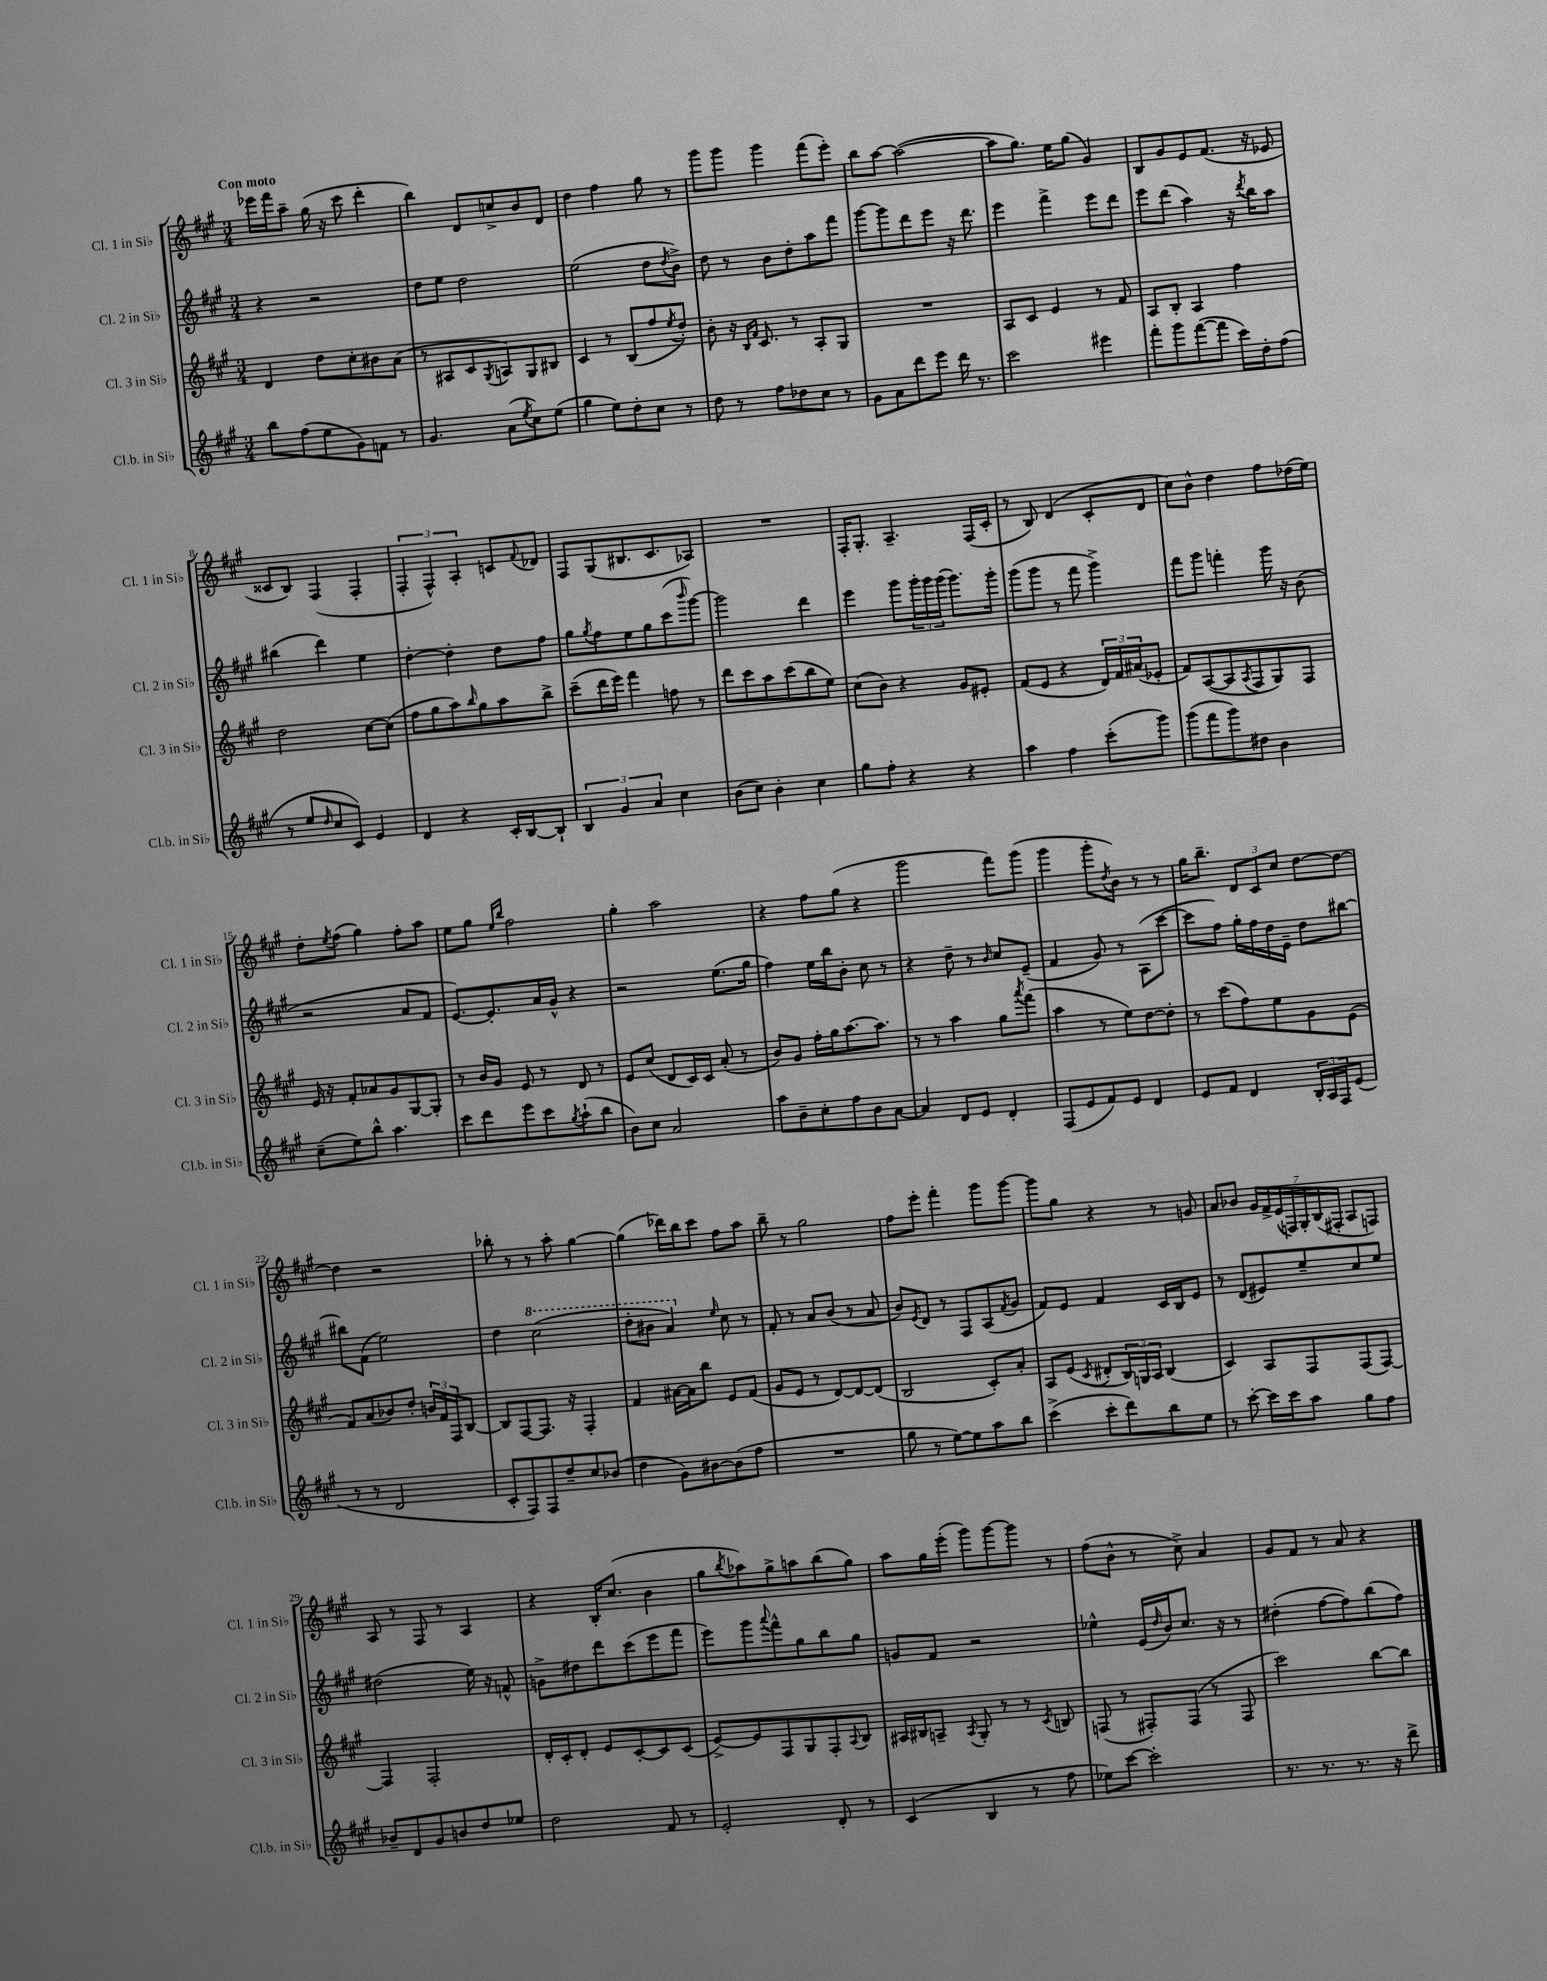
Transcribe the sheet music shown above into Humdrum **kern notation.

**kern	**kern	**kern	**kern
*part4	*part3	*part2	*part1
*staff4	*staff3	*staff2	*staff1
*I"Cl.b. in Si♭	*I"Cl. 3 in Si♭	*I"Cl. 2 in Si♭	*I"Cl. 1 in Si♭
*I'Cl.b. in Si♭	*I'Cl. 3 in Si♭	*I'Cl. 2 in Si♭	*I'Cl. 1 in Si♭
*clefG2	*clefG2	*clefG2	*clefG2
*k[f#c#g#]	*k[f#c#g#]	*k[f#c#g#]	*k[f#c#g#]
*M3/4	*M3/4	*M3/4	*M3/4
=1	=1	=1	=1
!	!	!	!LO:TX:a:B:t=Con moto
8bb\L	4d/	4r	16eee-X\LL
.	.	.	16fff#\J
(8ff#\	.	.	8aa~\J
8ee\	8dd\L	2r	(16gg#\
.	.	.	16r
8g#\)	8cc#'\	.	8ccc#\
8fn\J	8b#X\	.	4ddd'\
8r	(8a\J	.	.
=2	=2	=2	=2
4.g#/	8r	8dd\L	4bb\)
.	8A#X/L	8ee\J	.
.	8c#/	2dd\	8d/L
.	8qG#/	.	.
(8a\L	8An/)	.	8ccn^/
8qee/	.	.	.
8cc#\)	8G#/	.	8b/
(8ee\J	8B#X/J	.	8d/J
=3	=3	=3	=3
4gg#\	4c#/	(2ee\	4dd\
8ee\L)	8r	.	4ff#\
8dd'\	(8B/L	.	.
8cc#\J	8ff#/	8dd\L	8gg#\
.	8qee/	8qdd/	.
8r	8dd'/J)	8b^\J)	8r
=4	=4	=4	=4
8dd\	8b'\	8dd\	8ggg#\L
8r	16r	8r	8ggg#\J
.	16qqB/LL	.	.
.	16qqf#/JJ	.	.
.	8.c#/	.	.
8ff#\L	.	8b\L	4ggg#\
8dd-X\	8r	8dd'\	.
8cc#\J	8A'/L	8aa\	(8fff#\L
8r	8G#/J	8fff#\J	8eee'\J)
=5	=5	=5	=5
8g#\L	2.r	[8ggg#\L	8bb\L
8a\	.	8ggg#\]	[8aa\J
8ddd\	.	8ddd\	(2aa\_
8eee\J	.	8eee\J	.
16ddd\	.	16r	.
8.r	.	8.ddd\	.
=6	=6	=6	=6
2ccc#\	8A/L	4eee\	8aa\L]
.	8c#/J	.	8.gg#\J)
.	4e/	4fff#^\	.
.	.	.	16ee\KL
.	.	.	(8gg#\J
4eee#X\	8r	8eee\L	4g#/)
.	8f#/	8ddd\J	.
=7	=7	=7	=7
8fff#'\L	8A/L	8eee\L	8B/L
8ggg#\	8B'/J	(8ddd\J	8g#/
([8fff#\	4A/	4aa\)	8e/
8fff#\J]	.	.	(8.f#/J
16ccc#\LL)	4ff#\	16r	.
.	.	8qddd/	.
16dd'\J	.	16bb\KL	16r
(8ff#\J	.	8aa\J	8e-X/
!!LO:LB:g=z
=8	=8	=8	=8
8r	2dd\	(4bb#X\	8c##X/L
8ee/L	.	.	8B/J)
16qqdd/	.	.	.
8cc#/	.	4ddd\)	(4F#/
8c#/J)	.	.	.
4e/	[8cc#\L	4ee\	4F#'/
.	(8cc#\J]	.	.
=9	=9	=9	=9
4d/	8ff#\L	[4dd'\	6F#'/
.	8gg#\	.	.
.	.	.	6F#^^/)
4r	8aa\)	4dd'\]	.
.	.	.	6A'/
.	16qqbb/	.	.
.	8gg#\	.	.
16c#'/LL	8aa\	8dd\L	8cn/L
[16B/J	.	.	.
.	.	.	8qqf#/
8B`/J]	8bb^\J	8ff#\J	8d-X/J
=10	=10	=10	=10
6B/	(8ccc#~\L	8gg#\L	8F#/L
.	.	8qgg#/	.
.	16ddd\L	8ff#\	(8G#/
6g#/	.	.	.
.	16eee\JJ)	.	.
.	4fff#\	8ee\	8.B#X/
6a/	.	.	.
.	.	8gg#\	.
.	.	.	8.c#/
4cc#\	8ffn\	(8ccc#\	.
.	.	16qqbbb/	.
.	8r	[8ggg#\J)	8A-X/J)
=11	=11	=11	=11
(8b\L	8ddd\L	2ggg#\]	2.r
8cc#\J)	8ccc#\	.	.
4b'\	8aa\	.	.
.	(8ccc#\	.	.
4cc#\	8bb\	4ddd\	.
.	8ee\J)	.	.
=12	=12	=12	=12
8gg#\L	(8cc#\L	4eee\	16F#'/KL
.	.	.	8.G#'/J
8ff#'\J	8b\J)	.	.
4r	4r	8ggg#\L	4.A~/
.	.	24ggg#'\L	.
.	.	24ggg#\	.
.	.	(24ggg#\JJ	.
4r	8g#/L	8.ggg#\L)	.
.	8e#X'/J	.	(16F#/LL
.	.	16ggg#'\Jk	16c#'/JJ
=13	=13	=13	=13
4aa\	(8f#/L	(8ggg#\L	8r
.	8e/J	8ggg#\J	8B/)
4ff#\	4r	8r	(4d/
.	.	8fff#\	.
(8ccc#'\L	24d/LL)	4ggg#^\)	8c#'/L
.	24f#/	.	.
.	(24a#X/J	.	.
8ggg#\J)	8e-X'/J	.	8d/J
=14	=14	=14	=14
(8ggg#\L	8f#/L)	8fff#\L	8cc#\L)
8fff#\	([8A/	8ggg#\J	8b^^\J
8ggg#\)	8A/]	4fffn'\	4dd\
.	8qA/	.	.
8dd#X\J	8F#/	.	.
4b\	8G#/)	16ggg#\	8ff#\L
.	.	16r	.
.	8F#/J	(8b\	(16dd-X\L
.	.	.	16ee\JJ)
!!LO:LB:g=z
=15	=15	=15	=15
(8cc#~\L	16e/	2r	8dd'\L
.	16r	.	.
.	.	.	8qee/
8ee\)	8f#'/L	.	(8ff#\J
8bb^^\J	8a-X/	.	4gg#\)
4.aa\	8g#/	.	.
.	[8G#/	8a/L	8ff#'\L
.	8G#'/J]	8f#/J	8aa\J
=16	=16	=16	=16
8ccc#\L	8r	[8.e/L)	8ee\L
8ddd\	16b/LL	.	8gg#\J
.	16g#/JJ	8.e'/]	.
.	.	.	16qqee/LL
.	.	.	16qqbb/JJ
8eee\	8e/	.	2ff#\
8ccc#\	8r	16a/L	.
.	.	16g#^^/JJ	.
8qgg#/	.	.	.
(8aa`\	8d/	4r	.
8bb\J	8r	.	.
=17	=17	=17	=17
8b\L)	8e/L	2r	4gg#'\
8cc#\J	(8cc#/J	.	.
2a/	8d/L	.	2aa\
.	16c#/L)	.	.
.	16c#/JJ	.	.
.	(8a'/	(8.ee\L	.
.	8r	.	.
.	.	16gg#\Jk	.
=18	=18	=18	=18
8aa\L	8b/L)	4ff#\)	4r
8b~\	8g#/J	.	.
8cc#'\	16ff#'\LL	16ee\LL	8ff#\L
.	16gg#\J	16bb\J	.
8ff#\	[8.aa\	8b'\J	(8gg#\J
8b\	.	8cc#\	4r
.	8.aa\J]	.	.
[8a\J	.	8r	.
=19	=19	=19	=19
4a/]	8r	4r	2ggg#\
.	8r	.	.
8d/L	4aa\	8dd~\	.
8e/J	.	8r	.
.	.	16qqb/	.
4d'/	8gg#\L	8cc#/L	8fff#\L)
.	8qaaa/	.	.
.	(8fff#\J	(8e~/J	(8ggg#\J
=20	=20	=20	=20
(8F#/L	4aa\	4f#/	4ggg#\
8e/	.	.	.
8f#/)	8r	8g#/)	8ggg#'\L
.	.	.	8qdd/
8e/J	8ee\L)	8r	8b\J)
4d/	[8dd\	(8A\L	8r
.	8dd'\J]	[8ccc#\J	8r
=21	=21	=21	=21
8e/L	8r	8ccc#\L]	16gg#\KL
.	.	.	8.bb~\J
8f#/J	(8ccc#\L	8ff#\J)	.
4d/	8ff#\)	16gg#'\LL	12d/L
.	.	16ff#\	.
.	.	.	12c#/
.	8ee\	16dd\	.
.	.	.	12cc#/J
.	.	16e~\JJ	.
24B'/LL	8g#\	8dd\L	[8dd\L
24A/	.	.	.
24F#/J	.	.	.
(8e/J	(8e\J	[8bb#X\J	8dd\J_
!!LO:LB:g=z
=22	=22	=22	=22
8r	8f#/L)	8bb#X\L]	4dd\]
8r	(8a/	(8f#\J	.
2d/	8b-X/)	2ee\)	2r
.	8dd'/J	.	.
.	24bn/LL	.	.
.	24f#/	.	.
.	24F#/J	.	.
.	[8B/J	.	.
=23	=23	=23	=23
8c#'/L	8B/L]	4dd\	8bb-X'\
8F#/)	[8F#/	.	8r
*	*	*8va	*
8F#/	8.F#/J]	(2ccc#\	8r
8dd~/	.	.	8aa'\
.	16r	.	.
8cc#/	4F#'/	.	[4gg#\
(8b-X/J	.	.	.
=24	=24	=24	=24
4dd\	4f#/	8ddd'\L	(4gg#\]
.	.	8bb#X\J	.
8g#\L)	[16a#X\LL	4aa/)	16ddd-X\LL)
.	16a#\J]	.	16bb\J
[8b#X\	8bb\J	.	8ccc#\J
*	*	*X8va	*
.	.	16qqee/	.
(8b#\]	8e/L	8cc#\	8ff#\L
8ff#\J	(8f#/J	8r	8aa\J
=25	=25	=25	=25
2.r	8g#/L	8f#'/	8bb~\
.	8e/J	8r	8r
.	8r	8a/L	2gg#\
.	[8d/L)	(8b/J	.
.	8d/_	8r	.
.	(8d/J]	8a/	.
=26	=26	=26	=26
8gg#\	2B/	8b/L)	8ff#\L
.	.	8qe/	.
8r	.	8d/J	8eee'\J
[8ee\L)	.	8r	4fff#'\
8ee\]	.	8F#/L	.
8aa\	8c#'/L)	(8A/	8ggg#\L
.	.	8qf#/	.
8bb\J	8a'/J	8g#/J	[8ggg#\J
=27	=27	=27	=27
(4ccc#^\	8A/L	8f#/L)	8ggg#\L]
.	(8e/J	8e/J	8gg#\J
.	8qc#/	.	.
8ccc#'\L	8d#X'/L	4f#/	4r
8ddd\)	24B/L)	.	.
.	24Gn/	.	.
.	24A/JJ	.	.
8bb\	(4B/	16c#/LL	8r
.	.	16B/J	.
8ee\J	.	8e/J	8gn/
=28	=28	=28	=28
8r	4c#/)	8r	8a/L
[8ccc#'\	.	(8d/L	8b-X/J
16ccc#\LL]	8A/L	8e#X/)	28g#/LL
.	.	.	28f#^/
16ccc#\J	.	.	.
.	.	.	(28e/
.	.	.	28Fn/)
8aa\J	8F#/	8ee~/	.
.	.	.	28G#'/
.	.	.	(28B/
.	.	.	28F#X'/JJ
8gg#\L	(8F#/	8cc#/	8A/L
8ff#\J	[8F#/J)	8ee/J	8Fn/J)
!!LO:LB:g=z
=29	=29	=29	=29
8b-X~/L	4F#/]	(2dd#X\	8A/
8d/	.	.	8r
8g#/	2F#'/	.	8F#/
8bn/	.	.	8r
8dd/	.	16ee\)	4A/
.	.	16r	.
8ee-X/J	.	8fn^^/	.
=30	=30	=30	=30
2dd\	16d'/LL	8gn^\L	4r
.	16c#'/J	.	.
.	8d'/J	8dd#X\	.
.	8e/L	8ddd\	16B'/KL
.	.	.	(8.cc#/J
.	[8c#'/	(8ccc#\	.
8f#/	8c#/]	8eee\	4b\
8r	(8c#/J	8fff#\J	.
=31	=31	=31	=31
2e'/	[8e^/L)	8eee\L)	8gg#\L
.	.	.	8qbb/
.	8e/]	8ggg#\	8aa-X\)
.	.	8qqaaa/	.
.	8F#/	8fff#^^\	8gg#^\
.	8G#/	8gg#\	8aan\
8d'/	8F#'/	8bb\	(8bb\
.	8qqA/	.	.
8r	8B/J	8gg#\J	8gg#\J)
=32	=32	=32	=32
(4c#/	16A#X/LL	8gn/L	8aa\L
.	16B#X/J	.	.
.	8An~/J	8f#/J	16gg#\L
.	.	.	(16eee'\JJ
.	8qA/	.	.
4B/	8G#'/	2r	8ggg#\L)
.	8r	.	[8ggg#\
8r	8r	.	8ggg#\J]
.	8qc#/	.	.
8ff#\	8Bn/	.	8r
=33	=33	=33	=33
8ee-X\L)	(8Fn/	4ee-X^^\	(8ff#\L
[8ccc#\J	8r	.	8b^^\J
2ccc#'\]	8F#X'/L)	(16e/LL	8r
.	.	16qqdd/	.
.	.	16b/J)	.
.	(8F#/J	8.cc#/J	8cc#^\)
.	8r	.	4a/
.	.	16r	.
.	8F#/	8r	.
=34	=34	=34	=34
8.r	2ccc#\)	(4dd#X'\	8g#/L
.	.	.	8f#/J
8.r	.	.	.
.	.	[8ff#\L	8r
8.r	.	8ff#\])	8a/
.	[8bb\L	(8bb\	4r
16r	.	.	.
8ddd^\	8bb\J]	8ff#\J)	.
==	==	==	==
*-	*-	*-	*-
